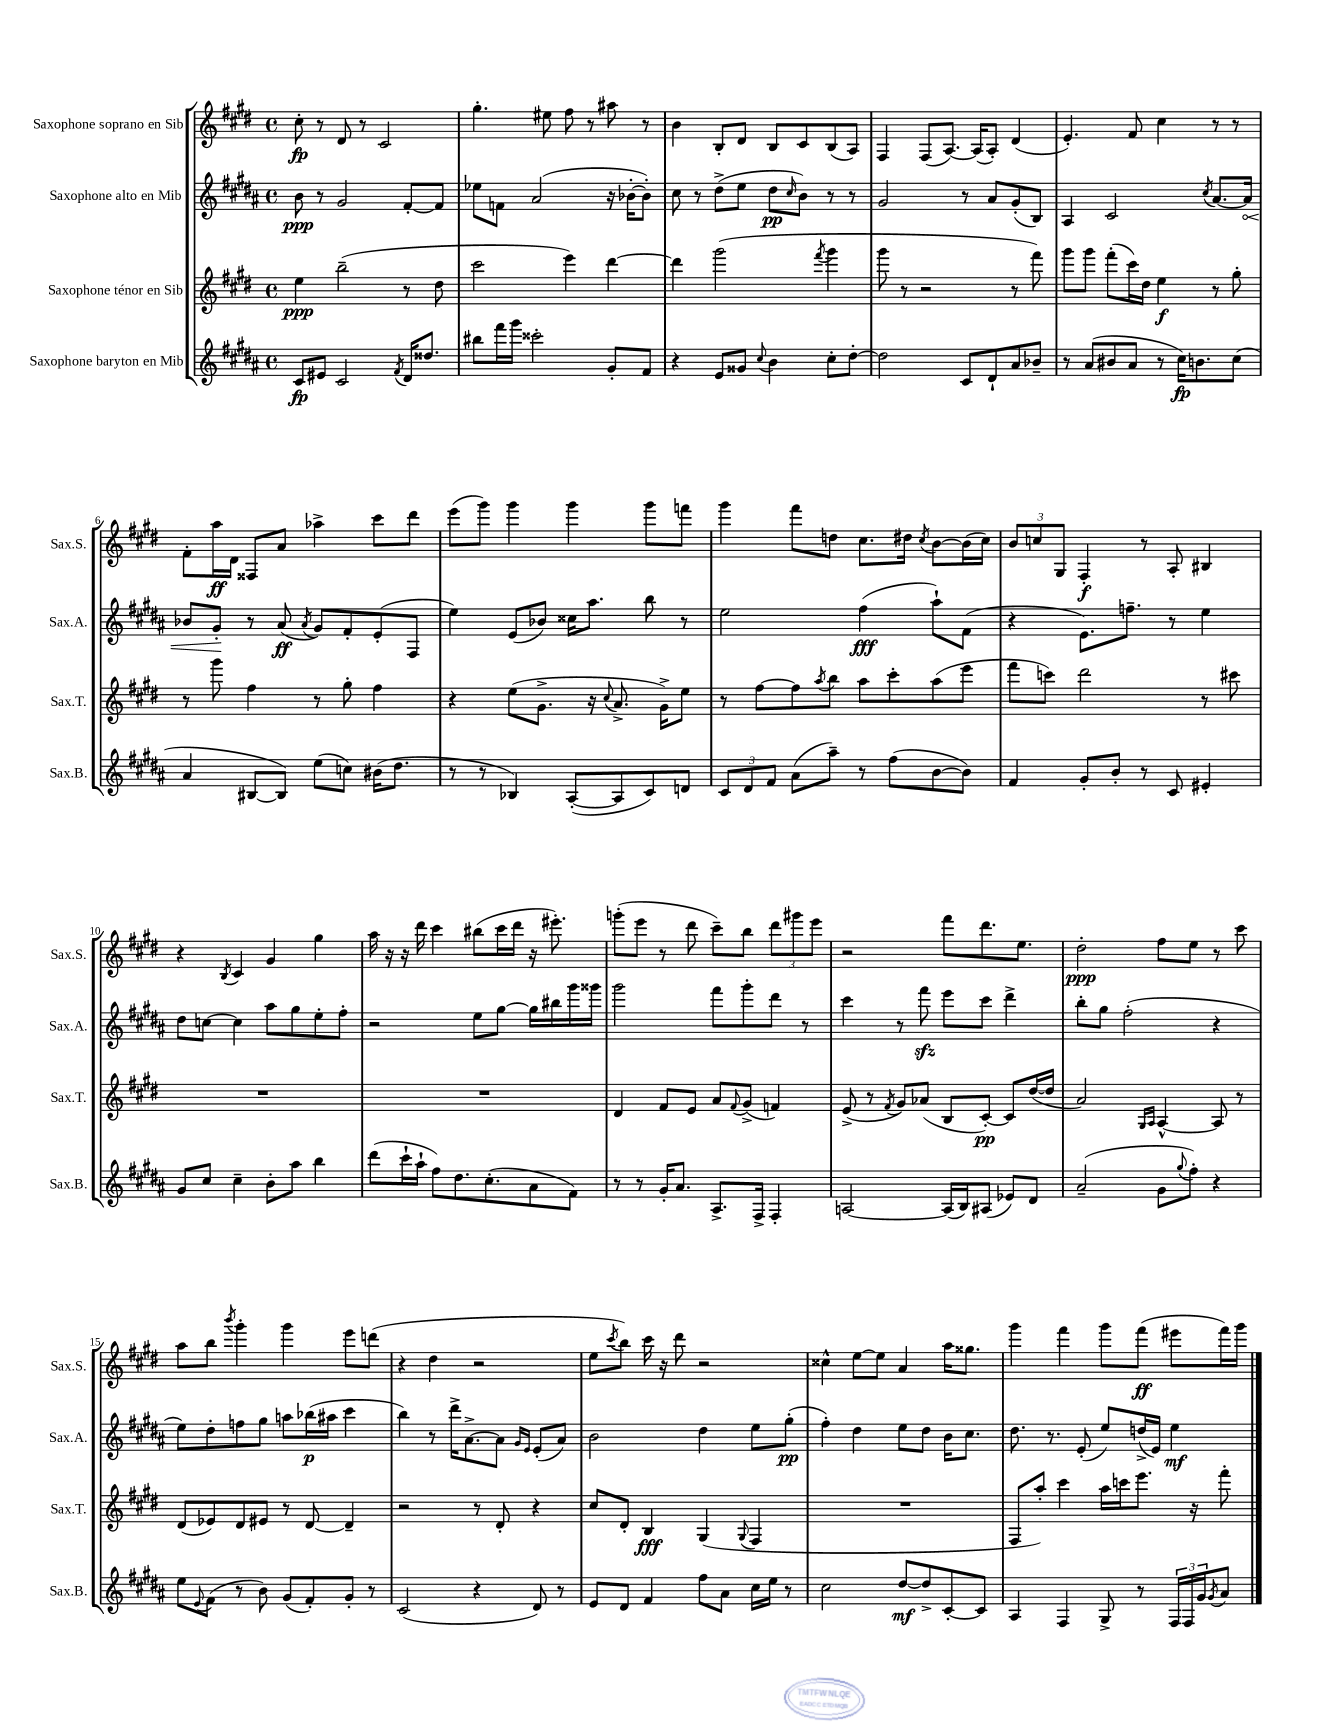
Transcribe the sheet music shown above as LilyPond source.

<<
\new StaffGroup <<
\new Staff = "s0" \with { instrumentName = "Saxophone soprano en Sib" shortInstrumentName = "Sax.S." } {
    \clef treble \key e \major \defaultTimeSignature \time 4/4
    cis''8-.\fp r8 dis'8 r8 cis'2 |
    gis''4.-. eis''8 fis''8 r8 ais''8 r8 |
    b'4 b8-. dis'8 b8 cis'8 b8( a8) |
    fis4 fis8( a8.~) a16( a8-.) dis'4( |
    e'4.-.) fis'8 cis''4 r8 r8 |
    fis'8-. a''16\ff dis'16 fisis8 a'8 aes''4-> cis'''8 dis'''8 |
    e'''8( gis'''8) gis'''4 gis'''4 gis'''8 f'''8 |
    gis'''4 fis'''8 d''8 cis''8. dis''16 \acciaccatura { cis''8 } b'8~ b'16( cis''16) |
    \tuplet 3/2 { b'8 c''8 gis8 } fis4-.\f r8 a8-. bis4 |
    r4 \acciaccatura { b8 } cis'4 gis'4 gis''4 |
    a''16 r16 r16 dis'''16 cis'''4 bis''8( cis'''16 dis'''16 r16 eis'''8.-.) |
    g'''8-.( e'''8 r8 dis'''8 cis'''8--) b''8 \tuplet 3/2 { dis'''8 gis'''8 e'''8 } |
    r2 fis'''8 dis'''8. e''8. |
    dis''2-.\ppp fis''8 e''8 r8 cis'''8 |
    a''8 b''8 \acciaccatura { b'''8 } gis'''4-. gis'''4 e'''8 d'''8( |
    r4 dis''4 r2 |
    e''8 \acciaccatura { cis'''8 } b''8) cis'''16 r16 dis'''8 r2 |
    cisis''4-^ e''8~ e''8 a'4 a''16 gisis''8. |
    gis'''4 fis'''4 gis'''8 fis'''8\ff( eis'''8 fis'''16) gis'''16 \bar "|." |
}
\new Staff = "s1" \with { instrumentName = "Saxophone alto en Mib" shortInstrumentName = "Sax.A." } {
    \clef treble \key b \major \defaultTimeSignature \time 4/4
    b'8\ppp r8 gis'2 fis'8~-. fis'8 |
    ees''8 f'8 ais'2( r16 bes'16~-. bes'8-.) |
    cis''8 r8 dis''8->( e''8 dis''8\pp \grace { cis''16 } b'8) r8 r8 |
    gis'2 r8 ais'8 gis'8-.( b8) |
    ais4 cis'2 \acciaccatura { cis''8 } ais'8.~ \once \override Hairpin.circled-tip = ##t ais'16\< |
    bes'8 gis'8-.\! r8 ais'8\ff( \acciaccatura { ais'8 } gis'8) fis'8-. e'8-.( fis8 |
    e''4) e'8( bes'8) cisis''16 ais''8. b''8 r8 |
    e''2 fis''4\fff( ais''8-!) fis'8( |
    r4 e'8.) f''8.-- r8 e''4 |
    dis''8 c''8~ c''4 ais''8 gis''8 e''8-. fis''8-. |
    r2 e''8 gis''8~ gis''16 bis''16 gis'''16 gisis'''16 |
    gis'''2 fis'''8 gis'''8-. dis'''8 r8 |
    cis'''4 r8 fis'''8\sfz e'''8 cis'''8 dis'''4-> |
    b''8-. gis''8 fis''2-.( r4 |
    e''8) dis''8-. f''8 gis''8 a''8 bes''16\p( ais''16 cis'''4 |
    b''4) r8 dis'''16-> ais'8.~-> ais'8 \grace { gis'16 e'16 } e'8-.( ais'8) |
    b'2 dis''4 e''8 gis''8-.\pp( |
    fis''4-.) dis''4 e''8 dis''8 b'16 cis''8. |
    dis''8. r8. e'8-.( e''8) d''16->( e'16) e''4\mf \bar "|." |
}
\new Staff = "s2" \with { instrumentName = "Saxophone ténor en Sib" shortInstrumentName = "Sax.T." } {
    \clef treble \key e \major \defaultTimeSignature \time 4/4
    e''4\ppp b''2--( r8 dis''8 |
    cis'''2 e'''4) dis'''4~ |
    dis'''4 gis'''2( \acciaccatura { fis'''8 } gis'''4 |
    gis'''8 r8 r2 r8 fis'''8) |
    gis'''8 gis'''8 fis'''8-.( cis'''16) dis''16 e''4\f r8 gis''8-. |
    r8 gis'''8 fis''4 r8 gis''8-. fis''4 |
    r4 e''8( gis'8.-> r16 \appoggiatura { cis''8 } a'8.-> gis'16->) e''8 |
    r8 fis''8~ fis''8 \acciaccatura { a''8 } b''8 a''8 cis'''8-. a''8( e'''8 |
    fis'''8 c'''8) dis'''2 r8 cis'''8 |
    R1 |
    R1 |
    dis'4 fis'8 e'8 a'8 \appoggiatura { fis'8 } gis'8->( f'4) |
    e'8->( r8 \acciaccatura { fis'8 } gis'8) aes'8( b8 cis'8~-.\pp) cis'8 dis''16~( dis''16 |
    a'2) \grace { gis16 a16 } a4~-^ a8 r8 |
    dis'8( ees'8) dis'8 eis'8 r8 dis'8~ dis'4-- |
    r2 r8 dis'8-. r4 |
    cis''8 dis'8-. b4\fff gis4( \appoggiatura { gis8 } fis4 |
    R1 |
    fis8 a''8-.) cis'''4 a''16 c'''16 e'''8. r16 fis'''8-. \bar "|." |
}
\new Staff = "s3" \with { instrumentName = "Saxophone baryton en Mib" shortInstrumentName = "Sax.B." } {
    \clef treble \key b \major \defaultTimeSignature \time 4/4
    cis'8\fp eis'8 cis'2 \acciaccatura { fis'8 } dis'16 disis''8. |
    bis''8 fis'''16 gis'''16 cisis'''2-. gis'8-. fis'8 |
    r4 e'8 gisis'8 \appoggiatura { cis''8 } b'4 cis''8-. dis''8~-. |
    dis''2 cis'8 dis'8-! ais'8 bes'8-- |
    r8 ais'8( bis'8 ais'8 r8 cis''16\fp) b'8. cis''8( |
    ais'4 bis8~ bis8) e''8( c''8) bis'16( dis''8. |
    r8 r8 bes4) ais8~-.( ais8 cis'8) d'8 |
    \tuplet 3/2 { cis'8 dis'8 fis'8 } ais'8( ais''8--) r8 fis''8( b'8~ b'8) |
    fis'4 gis'8-. b'8-. r8 cis'8 eis'4-. |
    gis'8 cis''8 cis''4-- b'8-. ais''8 b''4 |
    dis'''8( cis'''16-! ais''16-! fis''8) dis''8. cis''8.-.( ais'8 fis'8) |
    r8 r8 gis'16-. ais'8. ais8.-> fis16-> fis4-. |
    a2~ a16( b16) ais8( ees'8) dis'8 |
    ais'2--( gis'8 \appoggiatura { gis''8 } fis''8-.) r4 |
    e''8 \appoggiatura { e'8 } fis'8( r8 b'8) gis'8( fis'8-.) gis'8-. r8 |
    cis'2( r4 dis'8) r8 |
    e'8 dis'8 fis'4 fis''8 ais'8 cis''16 e''16 r8 |
    cis''2 dis''8~\mf dis''8-> cis'8~-. cis'8 |
    ais4 fis4 gis8-> r8 \tuplet 3/2 { fis16 fis16 gis'16 } \acciaccatura { gis'8 } ais'8 \bar "|." |
}
>>
>>
